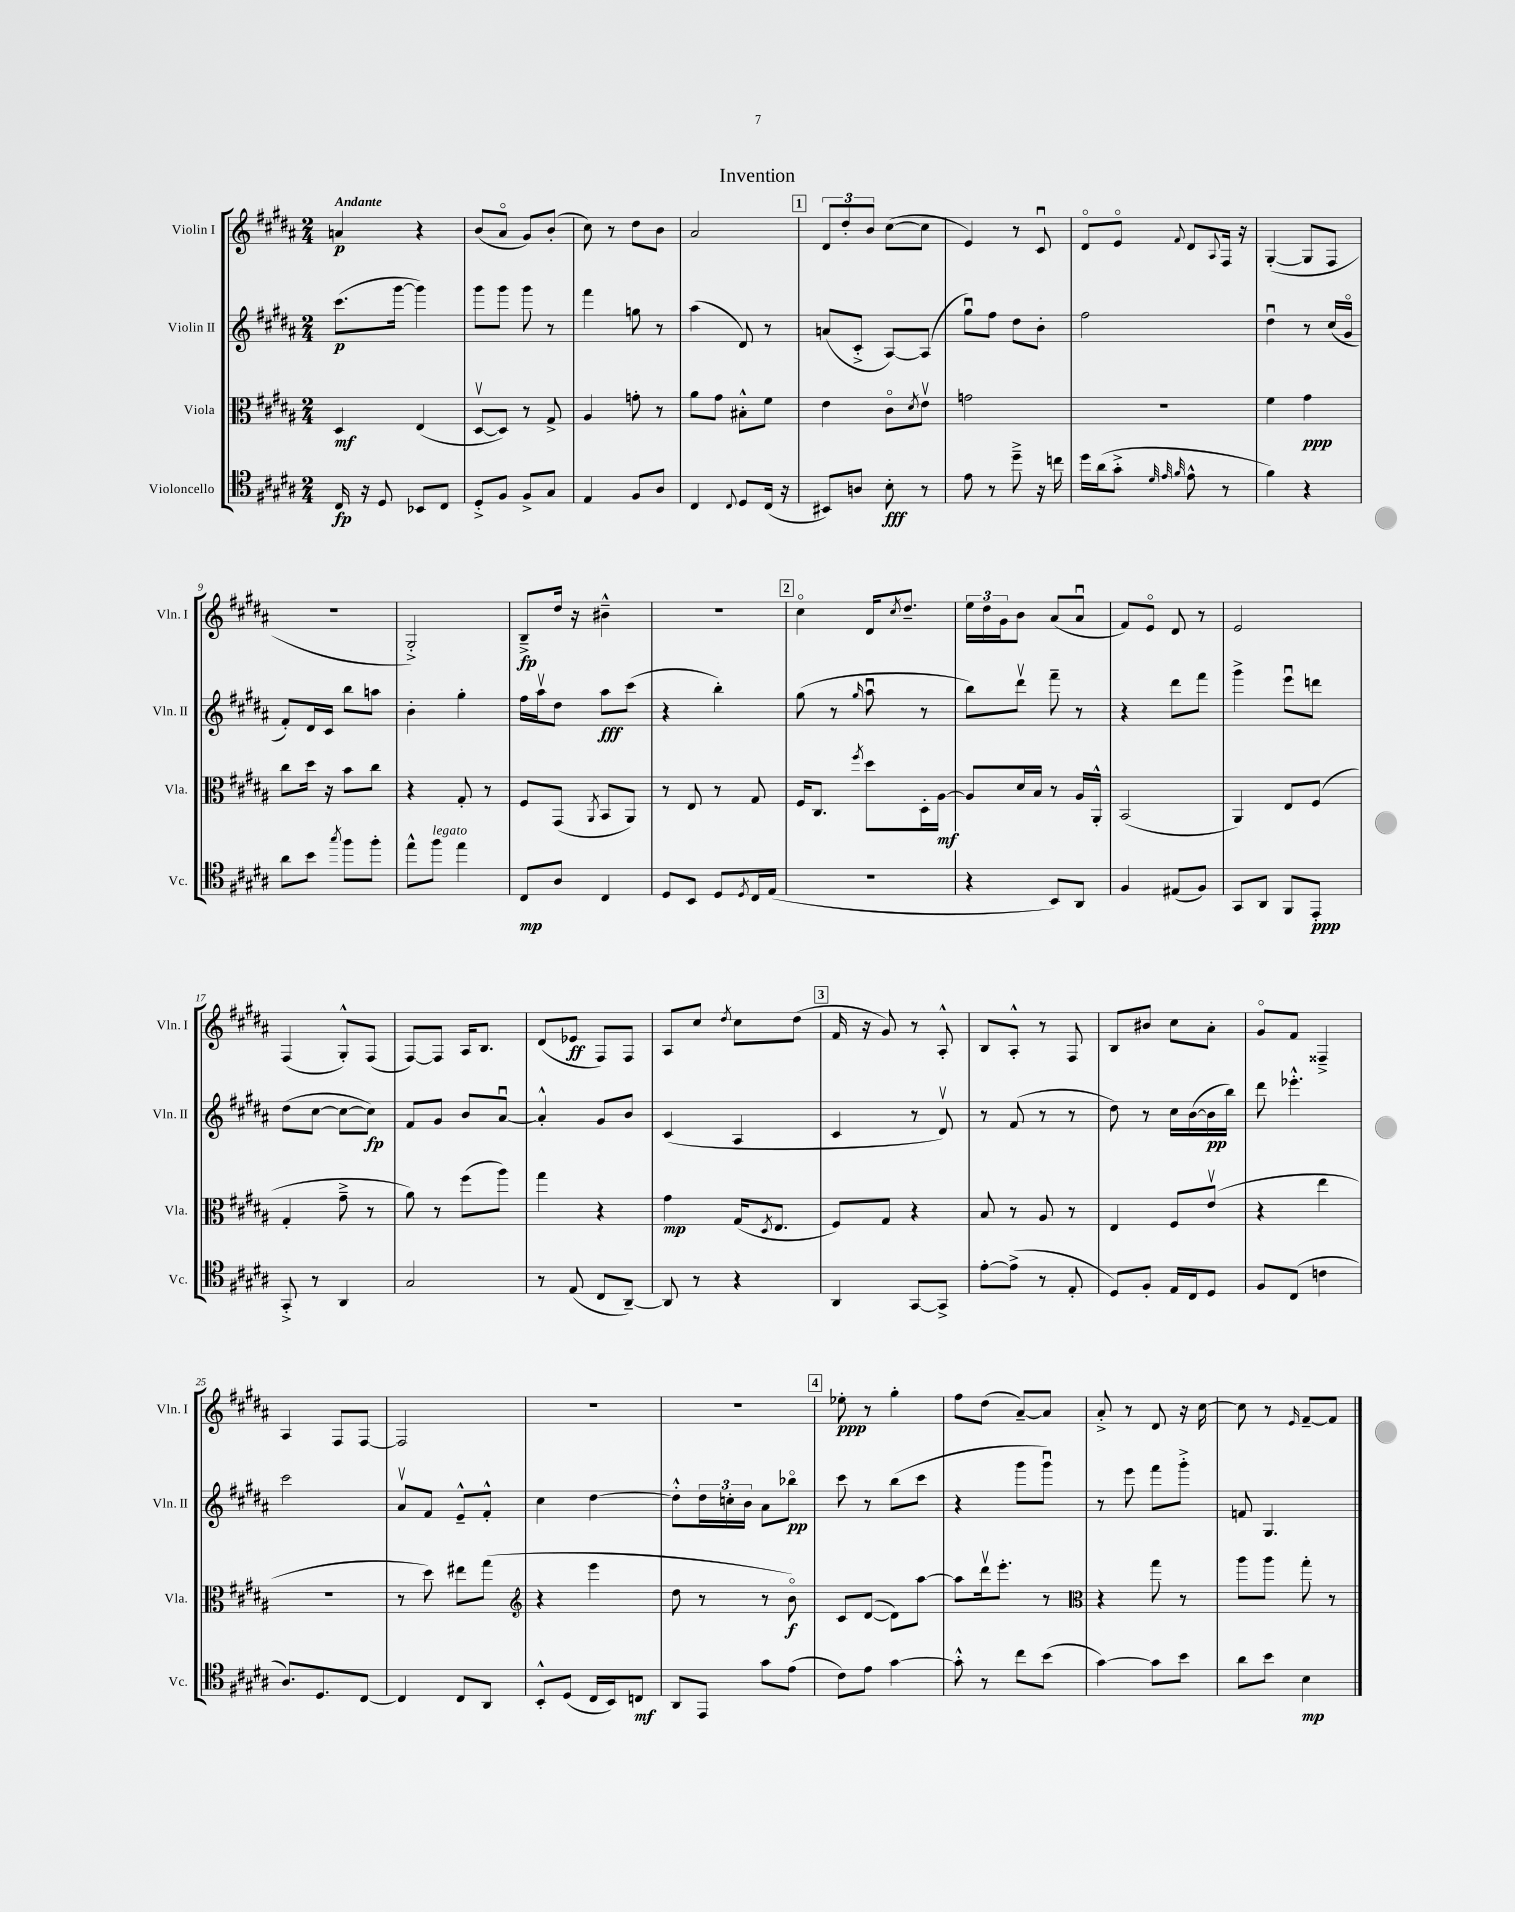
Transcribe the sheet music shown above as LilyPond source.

\header { title = "Invention" }
<<
\new StaffGroup <<
\new Staff = "s0" \with { instrumentName = "Violin I" shortInstrumentName = "Vln. I" } {
    \clef treble \key b \major \numericTimeSignature \time 2/4 \tempo "Andante"
    a'4\p r4 |
    b'8( ais'8\flageolet gis'8) b'8-.( |
    cis''8) r8 dis''8 b'8 |
    ais'2 |
    \mark \markup { \box "1" } \tuplet 3/2 { dis'8 dis''8-. b'8 } cis''8~( cis''8 |
    e'4) r8 cis'8\downbow |
    dis'8\flageolet e'8\flageolet \appoggiatura { fis'8 } dis'8 \appoggiatura { ais8 } fis16 r16 |
    gis4~-.( gis8 fis8 |
    R2 |
    gis2-.->) |
    b8--->\fp dis''16 r16 bis'4---^ |
    R2 |
    \mark \markup { \box "2" } cis''4\flageolet dis'16 \acciaccatura { cis''8 } dis''8.-- |
    \tuplet 3/2 { e''16 dis''16 gis'16 } b'8 ais'8( ais'8\downbow |
    fis'8) e'8\flageolet dis'8 r8 |
    e'2 |
    fis4( gis8-.-^) fis8( |
    fis8~) fis8 ais16 b8. |
    dis'8( ees'8\ff fis8) fis8 |
    ais8 cis''8 \acciaccatura { dis''8 } cis''8 dis''8( |
    \mark \markup { \box "3" } fis'16 r16 gis'8) r8 ais8-.-^ |
    b8 ais8-.-^ r8 fis8 |
    b8 bis'8 cis''8 ais'8-. |
    gis'8\flageolet fis'8 fisis4---> |
    ais4 fis8 fis8~ |
    fis2 |
    R2 |
    r2 |
    \mark \markup { \box "4" } ees''8-.\ppp r8 gis''4-. |
    fis''8 dis''8( ais'8~--) ais'8 |
    ais'8-.-> r8 dis'8 r16 cis''16~ |
    cis''8 r8 \grace { e'16 } fis'8~-- fis'8 \bar "|." |
}
\new Staff = "s1" \with { instrumentName = "Violin II" shortInstrumentName = "Vln. II" } {
    \clef treble \key b \major \numericTimeSignature \time 2/4
    cis'''8.\p( gis'''16~ gis'''4) |
    gis'''8 gis'''8 gis'''8 r8 |
    fis'''4 g''8 r8 |
    ais''4( dis'8) r8 |
    \mark \markup { \box "1" } a'8( cis'8-.-> ais8~) ais8( |
    gis''8\downbow) fis''8 dis''8 b'8-. |
    fis''2 |
    dis''4\downbow r8 cis''16( gis'16\flageolet |
    fis'8-.) dis'16 cis'16 b''8 a''8 |
    b'4-. gis''4-. |
    fis''16 ais''16\upbow dis''8 ais''8\fff cis'''8( |
    r4 b''4-.) |
    \mark \markup { \box "2" } gis''8( r8 \grace { gis''16 } ais''8\downbow r8 |
    b''8) dis'''8\upbow fis'''8-- r8 |
    r4 dis'''8 fis'''8 |
    gis'''4-> e'''8\downbow d'''8 |
    dis''8( cis''8~ cis''8~ cis''8\fp) |
    fis'8 gis'8 b'8 ais'8~\downbow |
    ais'4-.-^ gis'8 b'8 |
    cis'4( ais4 |
    \mark \markup { \box "3" } cis'4 r8 dis'8\upbow) |
    r8 fis'8( r8 r8 |
    dis''8) r8 cis''16 b'16~( b'16\pp b''16) |
    dis'''8 ees'''4.-.-^ |
    cis'''2 |
    ais'8\upbow fis'8 e'8---^ fis'8-.-^ |
    cis''4 dis''4~ |
    dis''8-.-^ \tuplet 3/2 { dis''16 c''16-. b'16 } ais'8 bes''8\flageolet\pp |
    \mark \markup { \box "4" } cis'''8 r8 b''8( cis'''8 |
    r4 gis'''8 gis'''8\downbow) |
    r8 e'''8 fis'''8 gis'''8-.-> |
    f'8 gis4. \bar "|." |
}
\new Staff = "s2" \with { instrumentName = "Viola" shortInstrumentName = "Vla." } {
    \clef alto \key b \major \numericTimeSignature \time 2/4
    dis4\mf e4( |
    dis8~\upbow dis8) r8 gis8-> |
    ais4 g'8-. r8 |
    ais'8 gis'8 bis8-.-^ fis'8 |
    \mark \markup { \box "1" } e'4 cis'8\flageolet \acciaccatura { dis'8 } e'8\upbow |
    g'2 |
    R2 |
    fis'4 gis'4\ppp |
    cis''8 dis''16 r16 b'8 cis''8 |
    r4 gis8-. r8 |
    fis8 gis,8( \acciaccatura { ais,8 } b,8 ais,8) |
    r8 e8 r8 gis8 |
    \mark \markup { \box "2" } fis16 cis8. \acciaccatura { fis''8 } dis''8 dis16-. ais16~\mf |
    ais8 dis'16 b16 r8 ais16 ais,16-.-^ |
    b,2( |
    ais,4) e8 fis8( |
    gis4-. gis'8---> r8 |
    ais'8) r8 fis''8( ais''8) |
    gis''4 r4 |
    gis'4\mp gis16( \acciaccatura { dis8 } e8. |
    \mark \markup { \box "3" } fis8) gis8 r4 |
    b8 r8 ais8 r8 |
    e4 fis8 e'8\upbow( |
    r4 e''4 |
    R2 |
    r8 dis''8) eis''8 gis''8( |
    \clef treble r4 e'''4 |
    dis''8 r8 r8 b'8\flageolet\f) |
    \mark \markup { \box "4" } cis'8 dis'8~( dis'8) ais''8~ |
    ais''8 dis'''16\upbow e'''8.-. r8 |
    \clef alto r4 gis''8 r8 |
    ais''8 ais''8 gis''8-. r8 \bar "|." |
}
\new Staff = "s3" \with { instrumentName = "Violoncello" shortInstrumentName = "Vc." } {
    \clef tenor \key b \major \numericTimeSignature \time 2/4
    cis16\fp r16 dis8 bes,8 cis8 |
    dis8-.-> fis8 fis8-> gis8 |
    e4 fis8 ais8 |
    cis4 \appoggiatura { cis8 } dis8 cis16( r16 |
    \mark \markup { \box "1" } bis,8) a8 b8-.\fff r8 |
    e'8 r8 dis''8---> r16 c''16 |
    dis''16 ais'16( gis'8-.-> \grace { dis'32 e'32 fis'32 } e'8-^ r8 |
    fis'4) r4 |
    ais'8 b'8 \acciaccatura { gis''8 } fis''8 fis''8-. |
    e''8-^ fis''8^\markup { \italic "legato" } e''4 |
    cis8\mp ais8 cis4 |
    dis8 b,8 dis8 \acciaccatura { dis8 } cis16 e16( |
    \mark \markup { \box "2" } R2 |
    r4 b,8) ais,8 |
    fis4 eis8( fis8) |
    gis,8 ais,8 fis,8 e,8-.\ppp |
    gis,8-.-> r8 ais,4 |
    gis2 |
    r8 e8( cis8 ais,8~--) |
    ais,8 r8 r4 |
    \mark \markup { \box "3" } ais,4 gis,8~ gis,8-> |
    e'8~-. e'8->( r8 e8-. |
    dis8) fis8-. e16 cis16 dis8 |
    fis8 cis8( c'4 |
    ais8.) dis8. cis8~ |
    cis4 cis8 ais,8 |
    b,8-.-^ dis8( cis16 b,16) c8\mf |
    ais,8 e,8 gis'8 e'8( |
    \mark \markup { \box "4" } cis'8) e'8 gis'4~ |
    gis'8-.-^ r8 cis''8 b'8( |
    gis'4~) gis'8 b'8 |
    ais'8 b'8 b4\mp \bar "|." |
}
>>
>>
